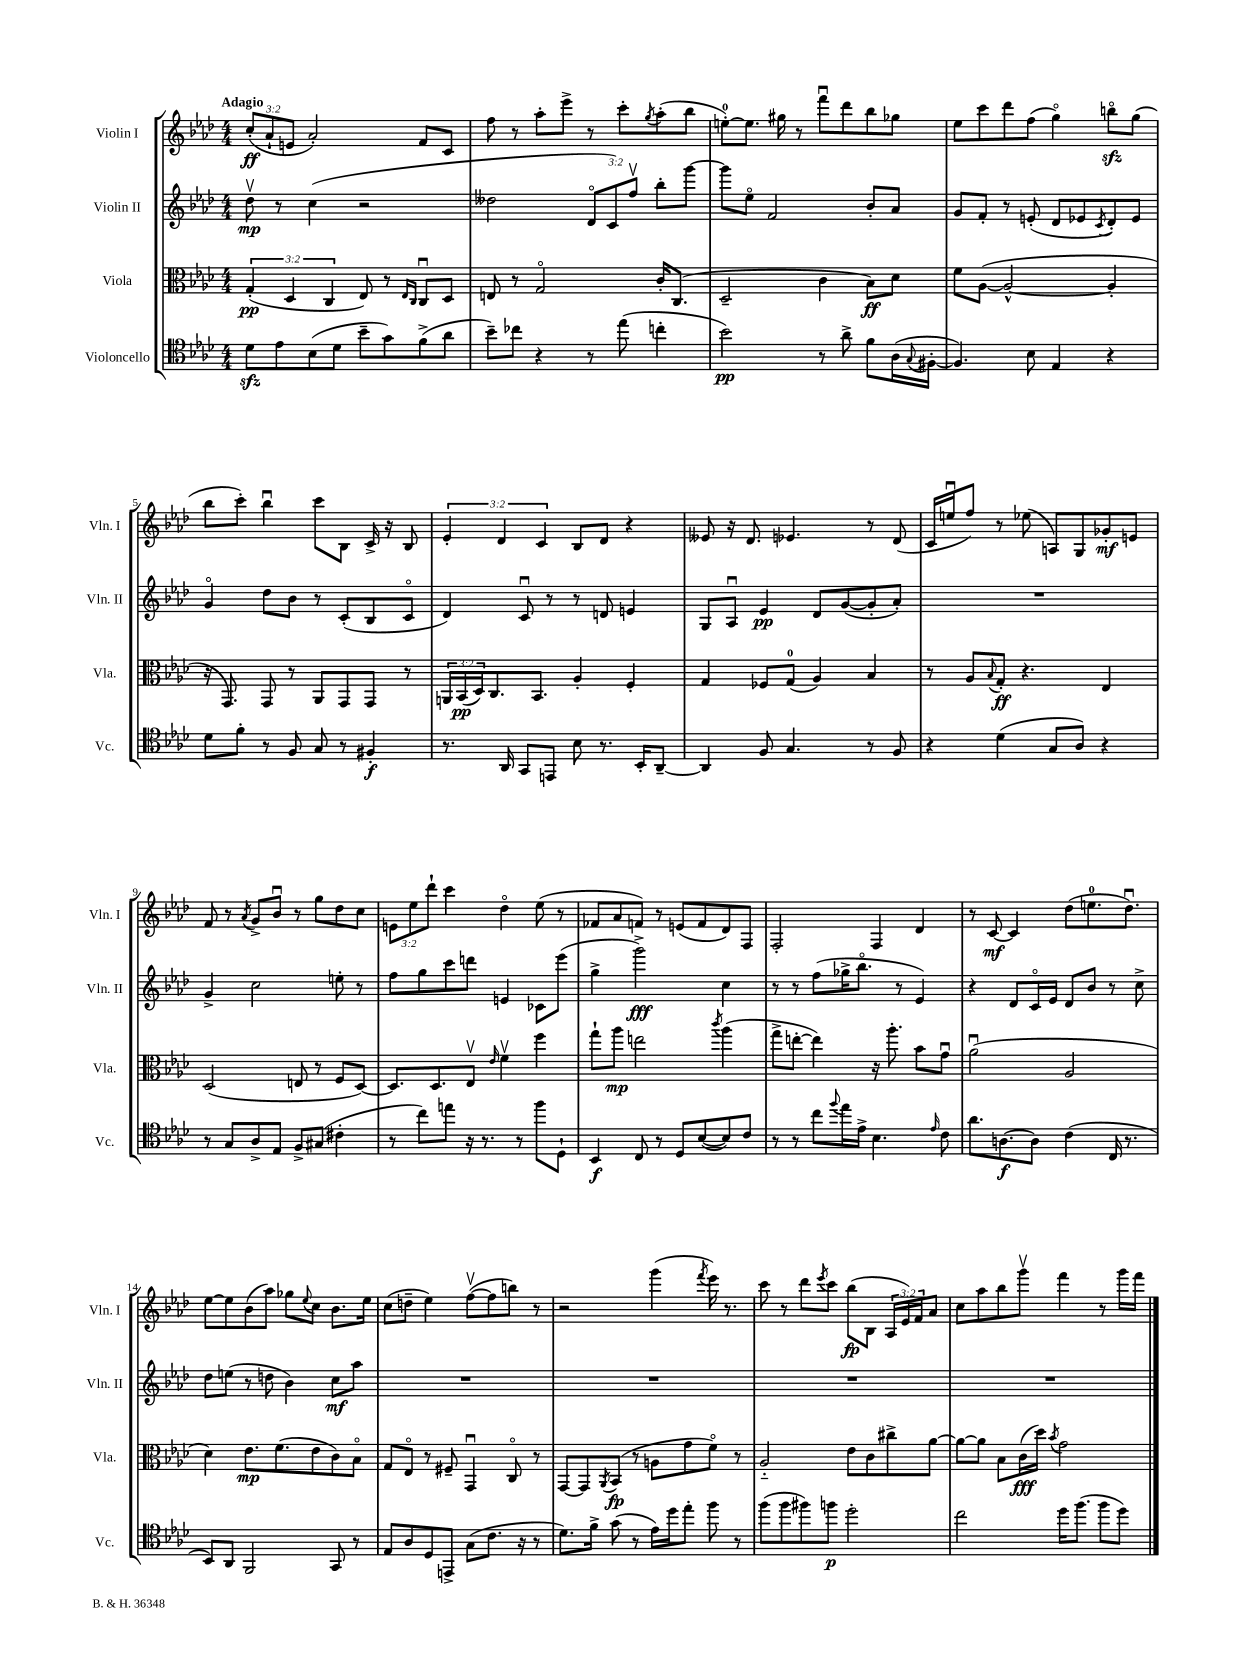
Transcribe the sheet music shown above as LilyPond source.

<<
\new StaffGroup <<
\new Staff = "s0" \with { instrumentName = "Violin I" shortInstrumentName = "Vln. I" } {
    \clef treble \key aes \major \numericTimeSignature \time 4/4 \override Staff.TupletNumber.text = #tuplet-number::calc-fraction-text \tempo "Adagio"
    \tuplet 3/2 { c''8-.\ff( aes'8-! e'8 } aes'2-.) f'8 c'8 |
    f''8 r8 aes''8-. ees'''8-> r8 c'''8-. \acciaccatura { g''8 } aes''8-.( bes''8 |
    e''8-0~-.) e''8. gis''16 r8 f'''8\downbow des'''8 bes''8 ges''8 |
    ees''8 c'''8 des'''8 f''8( g''4\flageolet) b''8\flageolet\sfz g''8( |
    bes''8 c'''8-.) bes''4\downbow c'''8 bes8 c'16-> r16 bes8 |
    \tuplet 3/2 { ees'4-. des'4 c'4 } bes8 des'8 r4 |
    eeses'8 r16 des'8. ees'4. r8 des'8( |
    c'16 e''16\downbow f''8) r8 ees''8( a8) g8 ges'8-.\mf e'8 |
    f'8 r8 \acciaccatura { aes'8 } g'8-> bes'8\downbow r8 g''8 des''8 c''8 |
    \tuplet 3/2 { e'8 ees''8 des'''8-! } c'''4 des''4\flageolet ees''8( r8 |
    fes'8 aes'8 f'8) r8 e'8( f'8 des'8) f8 |
    f2-. f4 des'4 |
    r8 c'8~\mf c'4 des''8( e''8.-0 des''8.\downbow) |
    ees''8~ ees''8 bes'8( aes''8) ges''8 \appoggiatura { ees''8 } c''8 bes'8. ees''16 |
    c''8( d''8-- ees''4) f''8~\upbow( f''8 b''8) r8 |
    r2 g'''4( \acciaccatura { f'''8 } ees'''16) r8. |
    c'''8 r8 des'''8 \acciaccatura { ees'''8 } c'''8 bes''8\fp( bes8 \tuplet 3/2 { aes16 ees'16) f'16 } aes'8 |
    c''8 aes''8 bes''8 g'''8\upbow f'''4 r8 g'''16 f'''16 \bar "|." |
}
\new Staff = "s1" \with { instrumentName = "Violin II" shortInstrumentName = "Vln. II" } {
    \clef treble \key aes \major \numericTimeSignature \time 4/4 \override Staff.TupletNumber.text = #tuplet-number::calc-fraction-text
    des''8\upbow\mp r8 c''4( r2 |
    deses''2 \tuplet 3/2 { des'8\flageolet c'8) f''8\upbow } bes''8-. g'''8~ |
    g'''8 ees''8\flageolet f'2 bes'8-. aes'8 |
    g'8 f'8-. r8 e'8-.( des'8 ees'8 \acciaccatura { c'8 } des'8-.) ees'8 |
    g'4\flageolet des''8 bes'8 r8 c'8-.( bes8 c'8\flageolet |
    des'4) c'8\downbow r8 r8 d'8 e'4 |
    g8 aes8\downbow ees'4\pp des'8 g'8~( g'8-. aes'8-.) |
    R1 |
    g'4-> c''2 e''8-. r8 |
    f''8 g''8 c'''8 d'''8 e'4 ces'8 ees'''8( |
    g''4-> g'''2->\fff) c''4 |
    r8 r8 f''8( ges''16-> bes''8.\flageolet r8 ees'4) |
    r4 des'8 c'16\flageolet ees'16 des'8 bes'8 r8 c''8-> |
    des''8 e''8( r8 d''8 bes'4) c''8\mf aes''8 |
    R1 |
    R1 |
    R1 |
    R1 \bar "|." |
}
\new Staff = "s2" \with { instrumentName = "Viola" shortInstrumentName = "Vla." } {
    \clef alto \key aes \major \numericTimeSignature \time 4/4 \override Staff.TupletNumber.text = #tuplet-number::calc-fraction-text
    \tuplet 3/2 { g4-.\pp( des4 c4 } ees8) r8 \grace { ees16 c16 } c8\downbow des8 |
    e8 r8 g2\flageolet c'16-. c8.( |
    des2-- c'4 bes8\ff) des'8 |
    f'8 aes8~( aes2~-^ aes4-. |
    r16 g,8.) g,8 r8 aes,8 g,8 g,8 r8 |
    \tuplet 3/2 { a,16 bes,16\pp( des16) } c8. bes,8. aes4-. f4-. |
    g4 fes8 g8-0( aes4) bes4 |
    r8 aes8 \appoggiatura { bes8 } g8-.\ff r4. ees4 |
    des2( e8 r8 f8 des8~) |
    des8. des8. ees8\upbow \grace { ees'16 } f'4\upbow f''4 |
    g''8-! aes''8\mp e''2 \acciaccatura { c'''8 } aes''4( |
    g''8-> e''8~-. e''4) r16 aes''8.-. bes'8 g'8\downbow |
    aes'2\downbow( aes2 |
    des'4) ees'8.\mp f'8.( ees'8 c'8) bes8\flageolet |
    g8 ees8\flageolet r8 fis8-- g,4\downbow c8\flageolet r8 |
    g,8~ g,8 \acciaccatura { aes,8 } bes,8\fp( r8 a8 g'8 f'8\flageolet) r8 |
    aes2-_ ees'8 c'8 cis''8-> aes'8~ |
    aes'8~ aes'8 bes8 c'16\fff( des''16) \acciaccatura { bes'8 } g'2 \bar "|." |
}
\new Staff = "s3" \with { instrumentName = "Violoncello" shortInstrumentName = "Vc." } {
    \clef tenor \key aes \major \numericTimeSignature \time 4/4
    des'8\sfz ees'8 bes8( des'8 bes'8-- g'8) f'8->( aes'8 |
    bes'8--) ces''8 r4 r8 ees''8( c''4-. |
    bes'2\pp) r8 aes'8-> f'8 aes16( \appoggiatura { g8 } fis16~-. |
    fis4.) bes8 ees4 r4 |
    des'8 f'8-. r8 f8 g8 r8 fis4-.\f |
    r8. aes,16 g,8 e,8 bes8 r8. bes,16-. aes,8~-- |
    aes,4 f8 g4. r8 f8 |
    r4 des'4( g8 aes8) r4 |
    r8 g8 aes8-> ees8 f8-> gis8( cis'4-. |
    r8 c''8) e''8 r16 r8. r8 f''8 des8-! |
    bes,4\f c8 r8 des8 bes8~( bes8) c'8 |
    r8 r8 c''8 \appoggiatura { f''8 } ees''16 ees'16-> bes4. \grace { ees'16 } c'8 |
    aes'8. a8.~\f a8 c'4( c16 r8. |
    bes,8) aes,8 f,2 g,8 r8 |
    ees8 aes8 des8 e,8-> g8( c'8. r16 r8 |
    des'8.) f'16-> g'8( r8 ees'16) des''16 ees''8-. f''8 r8 |
    f''8( f''8 fis''8) f''8\p des''2-. |
    c''2 des''16 f''8.( f''8 des''8) \bar "|." |
}
>>
>>
